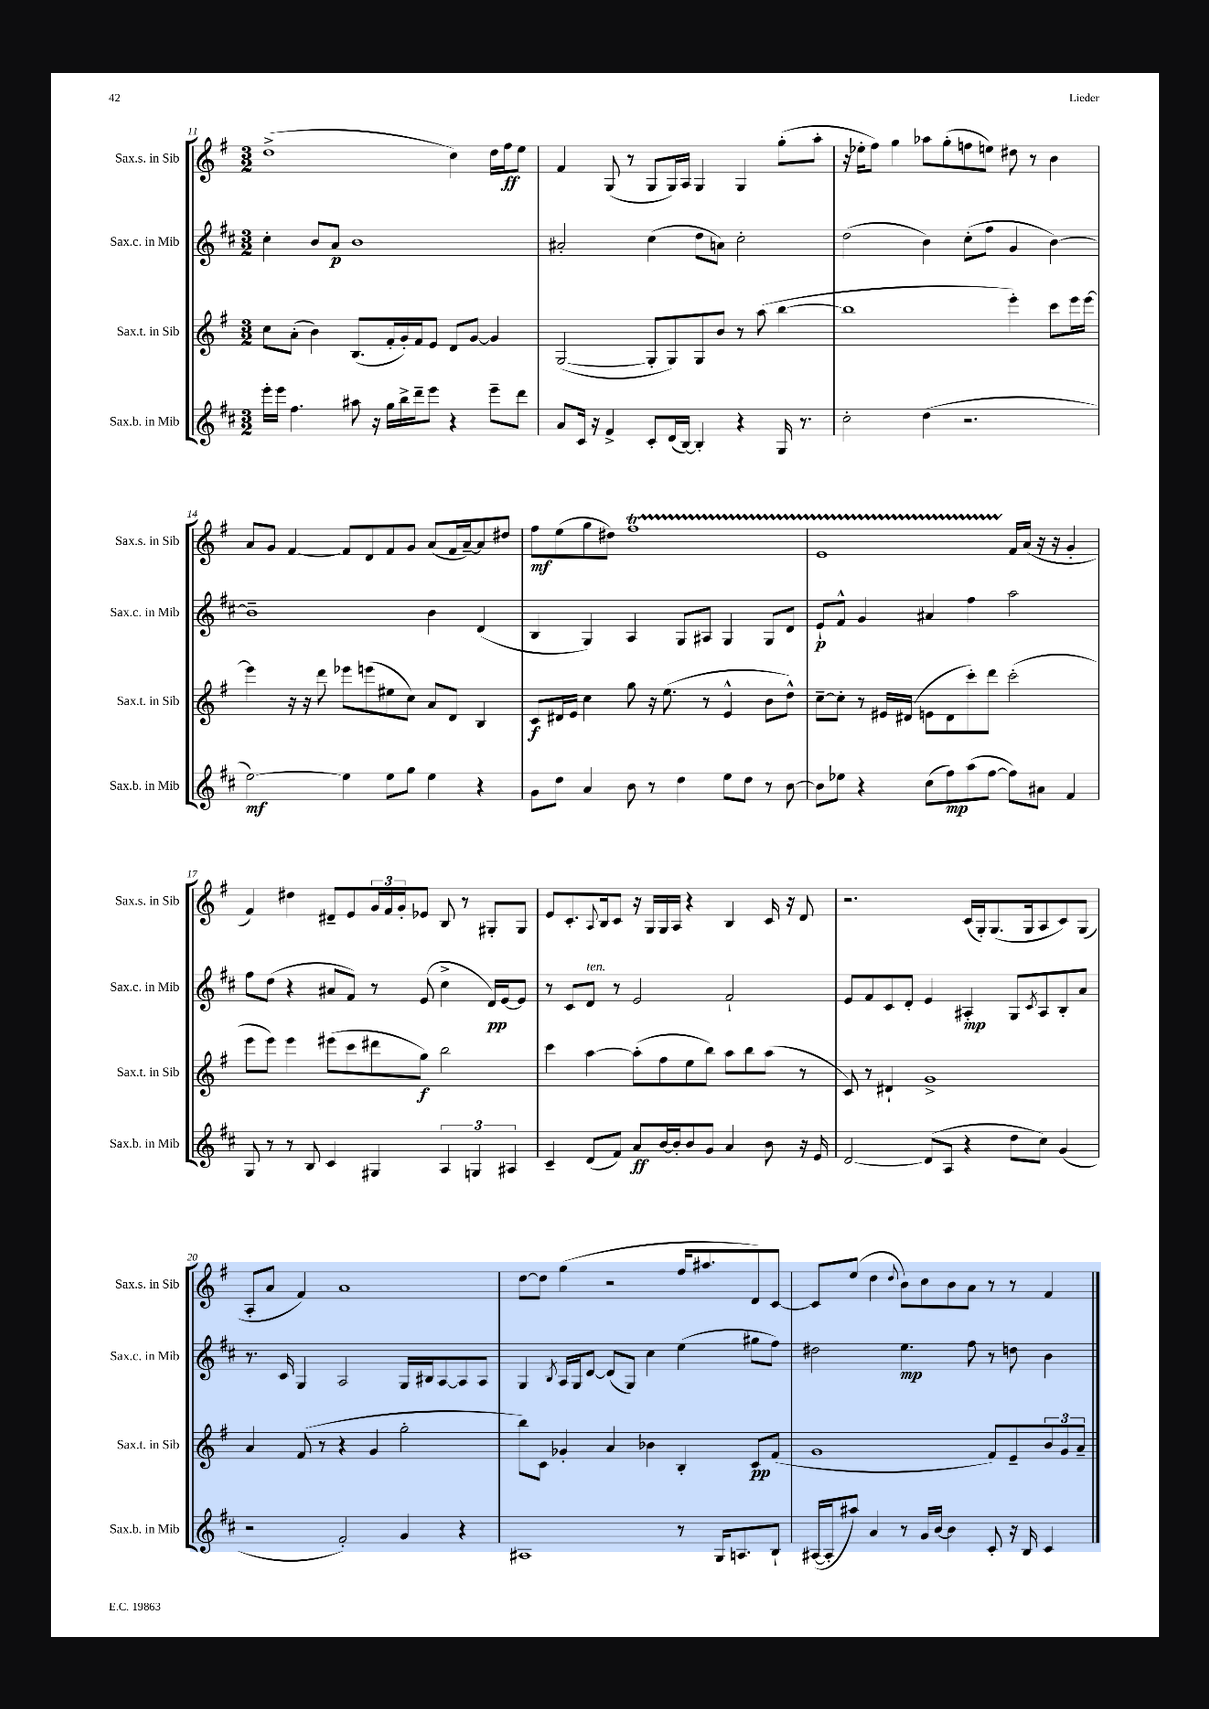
<<
\new StaffGroup <<
\new Staff = "s0" \with { instrumentName = "Sax.s. in Sib" shortInstrumentName = "Sax.s. in Sib" } {
    \clef treble \key g \major \numericTimeSignature \time 3/2
    d''1->( c''4) d''16 fis''16\ff e''8 |
    fis'4 g8( r8 g8 g16) a16 g4 g4 g''8-.( a''8-. |
    r16 ees''16-. fis''8) g''4 aes''8 g''8-.( f''8 e''8) dis''8 r8 b'4 |
    a'8 g'8 fis'4~ fis'8 d'8 fis'8 g'8 a'8( fis'16 a'16~--) a'8 dis''8 |
    fis''8\mf e''8( g''8 dis''8) fis''1\startTrillSpan |
    e'1 fis'16\stopTrillSpan a'16( r16 r16 g'4-. |
    fis'4) dis''4 dis'8-- e'8 \tuplet 3/2 { g'16 fis'16 g'16-. } ees'8 b8 r8 gis8-. gis8 |
    e'8 c'8.-. \appoggiatura { a8 } b16 c'8 r16 g16 g16 a16 r4 b4 c'16 r16 d'8 |
    r2. c'16( g16-.) g8.( g16 a8 c'8) g8( |
    a8-. a'8 fis'4) a'1 |
    d''8~ d''8 g''4( r2 fis''16 ais''8. d'8) c'8~ |
    c'8 e''8( d''4 \appoggiatura { d''8 } b'8) c''8 b'8 a'8 r8 r8 fis'4 \bar "|." |
}
\new Staff = "s1" \with { instrumentName = "Sax.c. in Mib" shortInstrumentName = "Sax.c. in Mib" } {
    \clef treble \key d \major \numericTimeSignature \time 3/2
    cis''4-. b'8 a'8\p b'1 |
    ais'2-. cis''4( d''8 a'8) cis''2-. |
    d''2( b'4) cis''8-.( fis''8 g'4 b'4~) |
    b'1-- b'4 d'4( |
    b4 g4) a4 g8 ais8 g4 g8 d'8 |
    e'8-!\p fis'8-^ g'4 ais'4 fis''4 a''2 |
    fis''8 d''8( r4 ais'8 fis'8) r8 e'8( cis''4-> d'16\pp) e'16~ e'8 |
    r8 cis'8 d'8^\markup { \italic "ten." } r8 e'2 fis'2-! |
    e'8 fis'8 cis'8 d'8-. e'4 ais4-.\mp g8 \acciaccatura { cis'8 } ais8 b8-. a'8 |
    r8. cis'16 g4 a2 g16 bis16 a8~ a8 a8 |
    g4 \acciaccatura { b8 } a16 g16 d'8~ d'8( g8) cis''4 e''4( gis''8 fis''8) |
    dis''2 e''4.\mp fis''8 r8 d''8 b'4 \bar "|." |
}
\new Staff = "s2" \with { instrumentName = "Sax.t. in Sib" shortInstrumentName = "Sax.t. in Sib" } {
    \clef treble \key g \major \numericTimeSignature \time 3/2
    c''8 a'8-.( b'4) b8.( fis'16-. g'16-.) fis'16 e'8 d'8 g'8~ g'4 |
    g2~( g8-. g8) g8 b'8 r8 a''8( b''4~ |
    b''1 e'''4-.) c'''8 e'''16 e'''16~ |
    e'''4 r16 r16 d'''8 ees'''8 e'''8( eis''8 c''8) a'8 d'8 b4 |
    c'8\f dis'16 e'16 c''4 g''8 r16 e''8.( r8 e'4-^ b'8 d''8-^) |
    c''8~-- c''8-. r8 eis'16 dis'16( e'8 dis'8 c'''8-.) d'''8 c'''2-.( |
    e'''8 e'''8) e'''4 eis'''8( c'''8 dis'''8 g''8\f) b''2 |
    c'''4 a''4~ a''8-.( fis''8 e''8 b''8) a''8 b''8 a''8( r8 |
    c'8) r8 dis'4-! g'1-> |
    a'4 fis'8( r8 r4 g'4 g''2-. |
    b''8) c'8 ges'4-. a'4 bes'4 b4-. c'8\pp fis'8( |
    g'1 fis'8) e'8-- \tuplet 3/2 { b'8 g'8 a'8-- } \bar "|." |
}
\new Staff = "s3" \with { instrumentName = "Sax.b. in Mib" shortInstrumentName = "Sax.b. in Mib" } {
    \clef treble \key d \major \numericTimeSignature \time 3/2
    e'''16-. e'''16 fis''4. ais''8 r16 g''16 b''16-> d'''16-- e'''8 r4 e'''8-- d'''8 |
    a'8 cis'16 r16 fis'4-> cis'8-. d'16( b16~) b4-. r4 g16 r8. |
    cis''2-. d''4( r2. |
    e''2~\mf) e''4 e''8 g''8 e''4 r4 |
    g'8 d''8 a'4 b'8 r8 d''4 e''8 d''8 r8 b'8~ |
    b'8 ees''8 r4 cis''8( fis''8\mp) a''8( fis''8~ fis''8) ais'8 fis'4 |
    g8 r8 r8 b8 cis'4 gis4 \tuplet 3/2 { a4 g4 ais4 } |
    cis'4-- d'8( fis'8) a'8\ff b'16~ b'16-. b'8 g'8 a'4 b'8 r16 e'16 |
    d'2~ d'8( a8 r4 d''8 cis''8) g'4( |
    r2 fis'2-.) g'4 r4 |
    ais1 r8 g16 a8. b8-! |
    ais16~( ais16-. ais''8) a'4 r8 g'16 b'16~ b'4 cis'8-. r16 b16 cis'4 \bar "|." |
}
>>
>>
\layout { \context { \Score currentBarNumber = #11 } }
